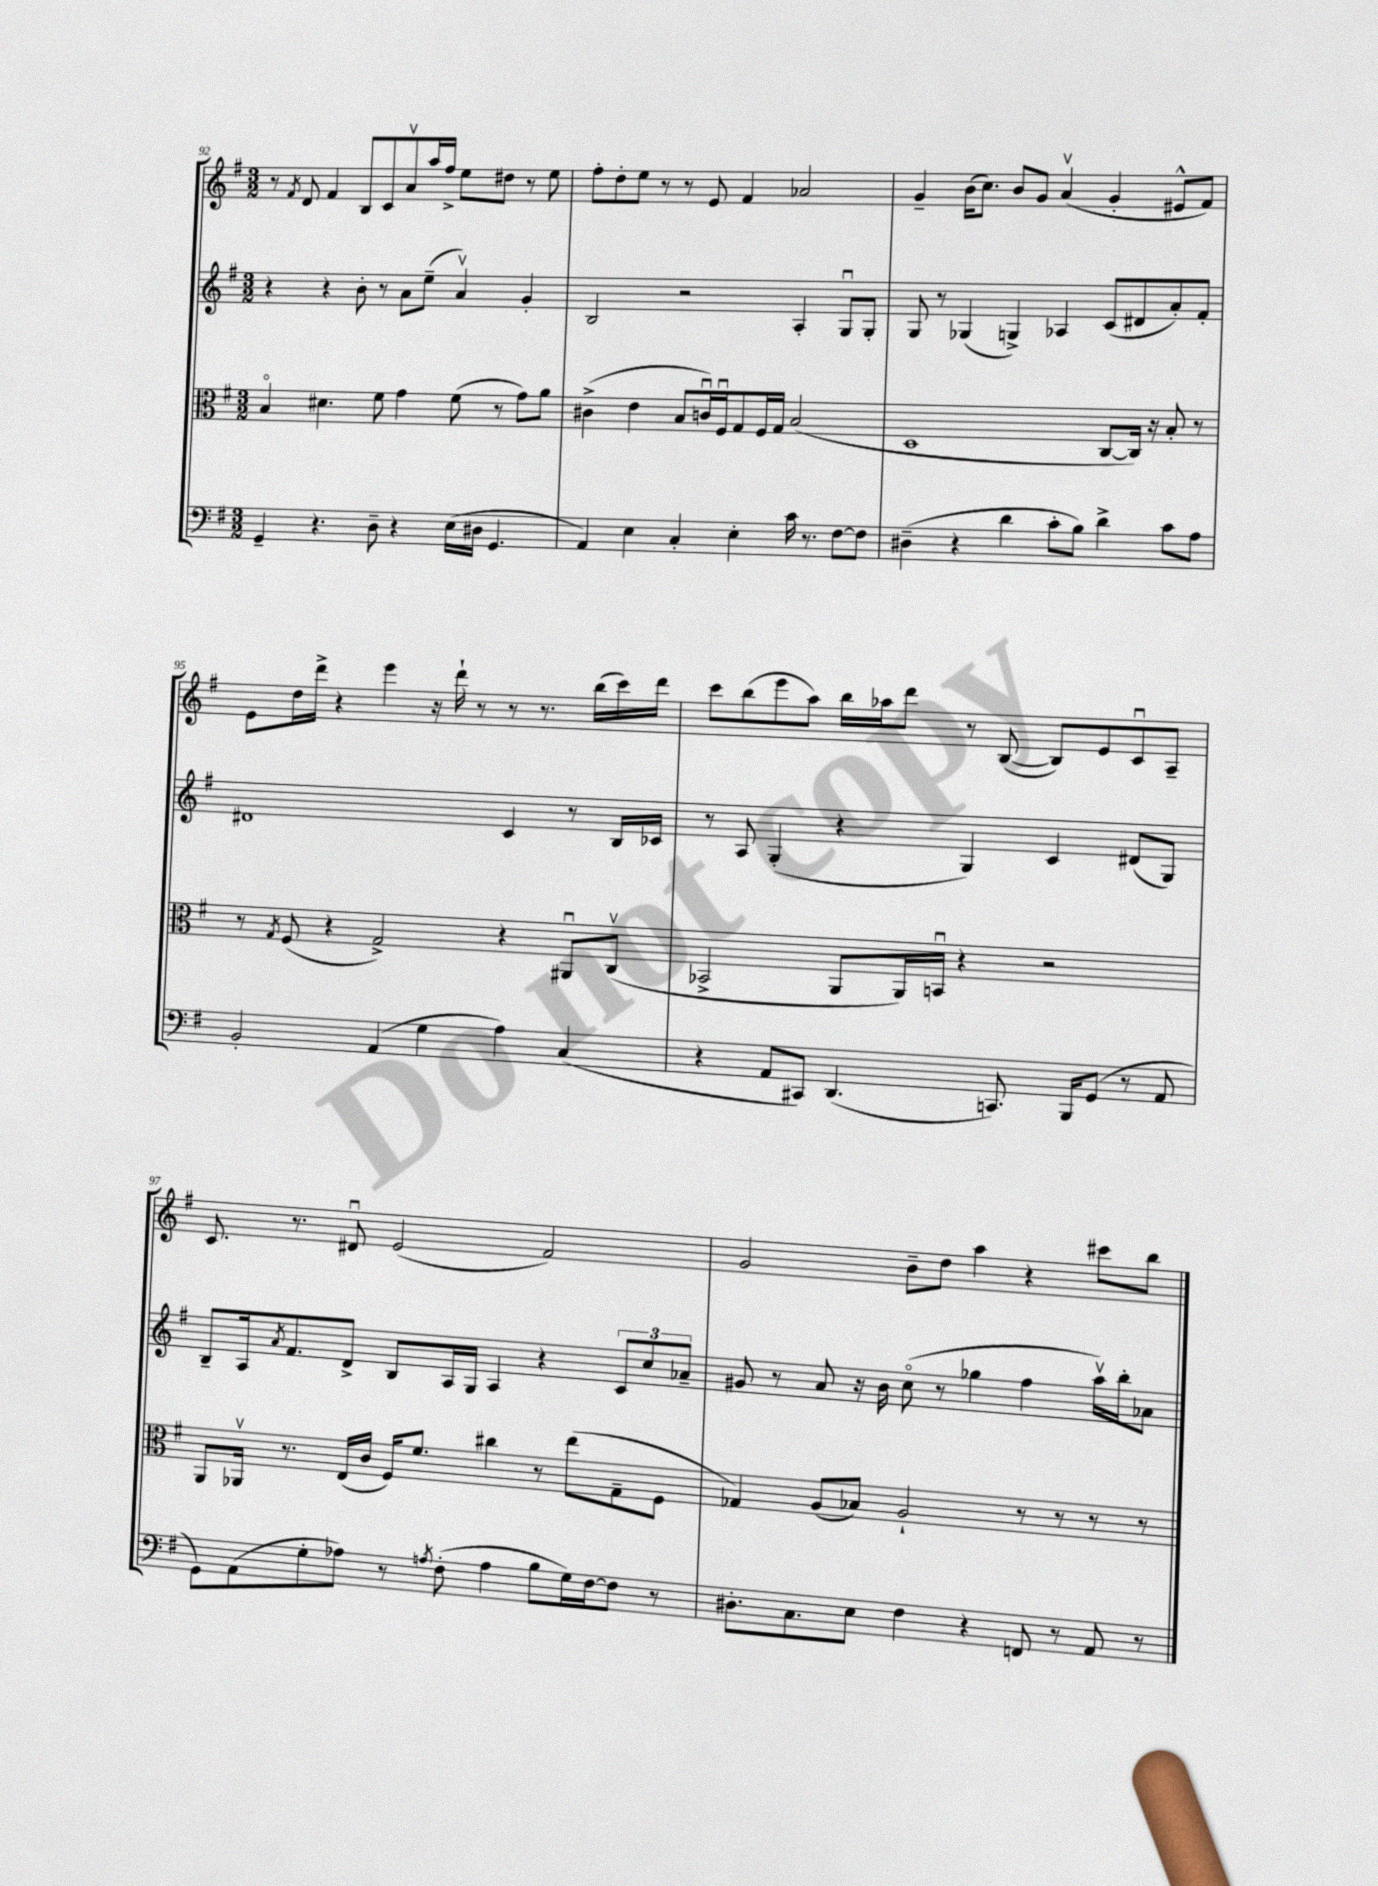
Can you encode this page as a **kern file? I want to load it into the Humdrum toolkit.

**kern	**kern	**kern	**kern
*part4	*part3	*part2	*part1
*staff4	*staff3	*staff2	*staff1
*clefF4	*clefC3	*clefG2	*clefG2
*k[f#]	*k[f#]	*k[f#]	*k[f#]
*M3/2	*M3/2	*M3/2	*M3/2
=92	=92	=92	=92
4GG~/	4B/	4r	8r
.	.	.	8qf#/
.	.	.	8d/
4.r	4.d#X\	4r	4f#/
.	.	8b'\	8B/L
8D~\	8f#\	8r	8c/
4r	4g\	8a\L	8av/
.	.	(8ee~\J	16aa/L
.	.	.	16ff#^/JJ
(16E\LL	(8f#\	4av/)	8ee\L
16D#X\JJ	.	.	.
4.GG/	8r	.	8dd#X\J
.	8g\L)	4g'/	8r
.	8a\J	.	8ee\
=93	=93	=93	=93
4AA/)	(4c#X^\	2B/	8ff#'\L
.	.	.	8dd'\
4E\	4e\	.	8ee\J
.	.	.	8r
4C'/	8B/L	2r	8r
.	16cnu/L)	.	8e/
.	16F#u/J	.	.
4E'\	8G/	.	4f#/
.	16F#/L	.	.
.	16G/JJ	.	.
16c\	(2B/	4A'/	2a-X/
8.r	.	.	.
[8F#\L	.	8Gu/L	.
8F#\J]	.	8G'/J	.
=94	=94	=94	=94
(4D#X~\	1D	8G/	4g~/
.	.	8r	.
4r	.	(4G-X/	(16b\KL
.	.	.	8.cc\J)
4d\	.	4Gn^/)	8b/L
.	.	.	8g/J
8c'\L	.	4A-X/	(4av/
8B\J)	.	.	.
4d^\	[8C/L	(8c/L	4g'/
.	16C/Jk])	8d#X/	.
.	16r	.	.
8c\L	8B'/	8a'/)	8e#X^^/L
8A\J	8r	8f#'/J	8f#/J)
!!LO:LB:g=z
=95	=95	=95	=95
2BB'/	8r	1d#X	8e\L
.	8qG/	.	.
.	(8F#/	.	16dd\L
.	.	.	16ddd^\JJ
.	4r	.	4r
(4AA/	2G^/)	.	4eee\
4G\	.	.	16r
.	.	.	16ddd`\
.	.	.	8r
4A\)	4r	4c/	8r
.	.	.	8.r
(4C/	8AA#Xu/L	8r	.
.	.	.	(16bb\LL
.	(8Cv/J	16B/LL	16ccc\)
.	.	16c-X/JJ	16ddd\JJ
=96	=96	=96	=96
4r	2BB-X^/	8r	8ccc\L
.	.	8A/	(8bb\
8AA/L	.	(4G'/	8eee\
8CC#X/J)	.	.	8aa\J)
(4.DD/	8AA/L	4r	16bb\LL
.	.	.	16aa-X\J
.	16AA/L)	.	8ddd\J
.	16BBnu/JJ	.	.
.	4r	4G/)	8r
8.CCn/)	.	.	([8B/
.	2r	4c/	8B/L])
16BBB/KL	.	.	.
(8GG/J	.	.	8e/
8r	.	(8d#X/L	8cu/
8AA/	.	8G/J)	8A~/J
!!LO:LB:g=z
=97	=97	=97	=97
8GG\L)	8AA/L	8B~/L	8.c/
(8AA\	16AA-Xv/Jk	16A/k	.
.	.	8qa/	.
.	8.r	8.f#/	8.r
8G'\	.	.	.
8A-X\J)	(16E/LL	8d^/J	8d#Xu/
.	16c/JJ	.	.
8r	16F#/KL)	8B/L	(2e/
.	8.f#/J	.	.
8qAn/	.	.	.
(8F#'\	.	16A/L	.
.	.	16G/JJ	.
4A\	4cc#X\	4A/	.
8B\L	8r	4r	2f#/)
16G\L)	(8ee\L	.	.
[16F#\J	.	.	.
8F#\J]	8G~\	12c/L	.
.	.	12cc/	.
8r	8F#\J	.	.
.	.	12a-X~/J	.
=98	=98	=98	=98
8.D#X'\L	4G-X/)	8g#X/	2g/
.	.	8r	.
8.C\	.	.	.
.	(8A/L	8a/	.
8E\J	8B-X/J)	16r	.
.	.	16b\	.
4F#\	2A`/	(8cc\	8b~\L
.	.	8r	8dd\J
4r	.	4gg-X\	4aa\
8FFn/	8r	4ff#\	4r
8r	8r	.	.
8AA/	8r	16aav\LL)	8ccc#X\L
.	.	16bb'\J	.
8r	8r	8a-X\J	8bb\J
==	==	==	==
*-	*-	*-	*-
